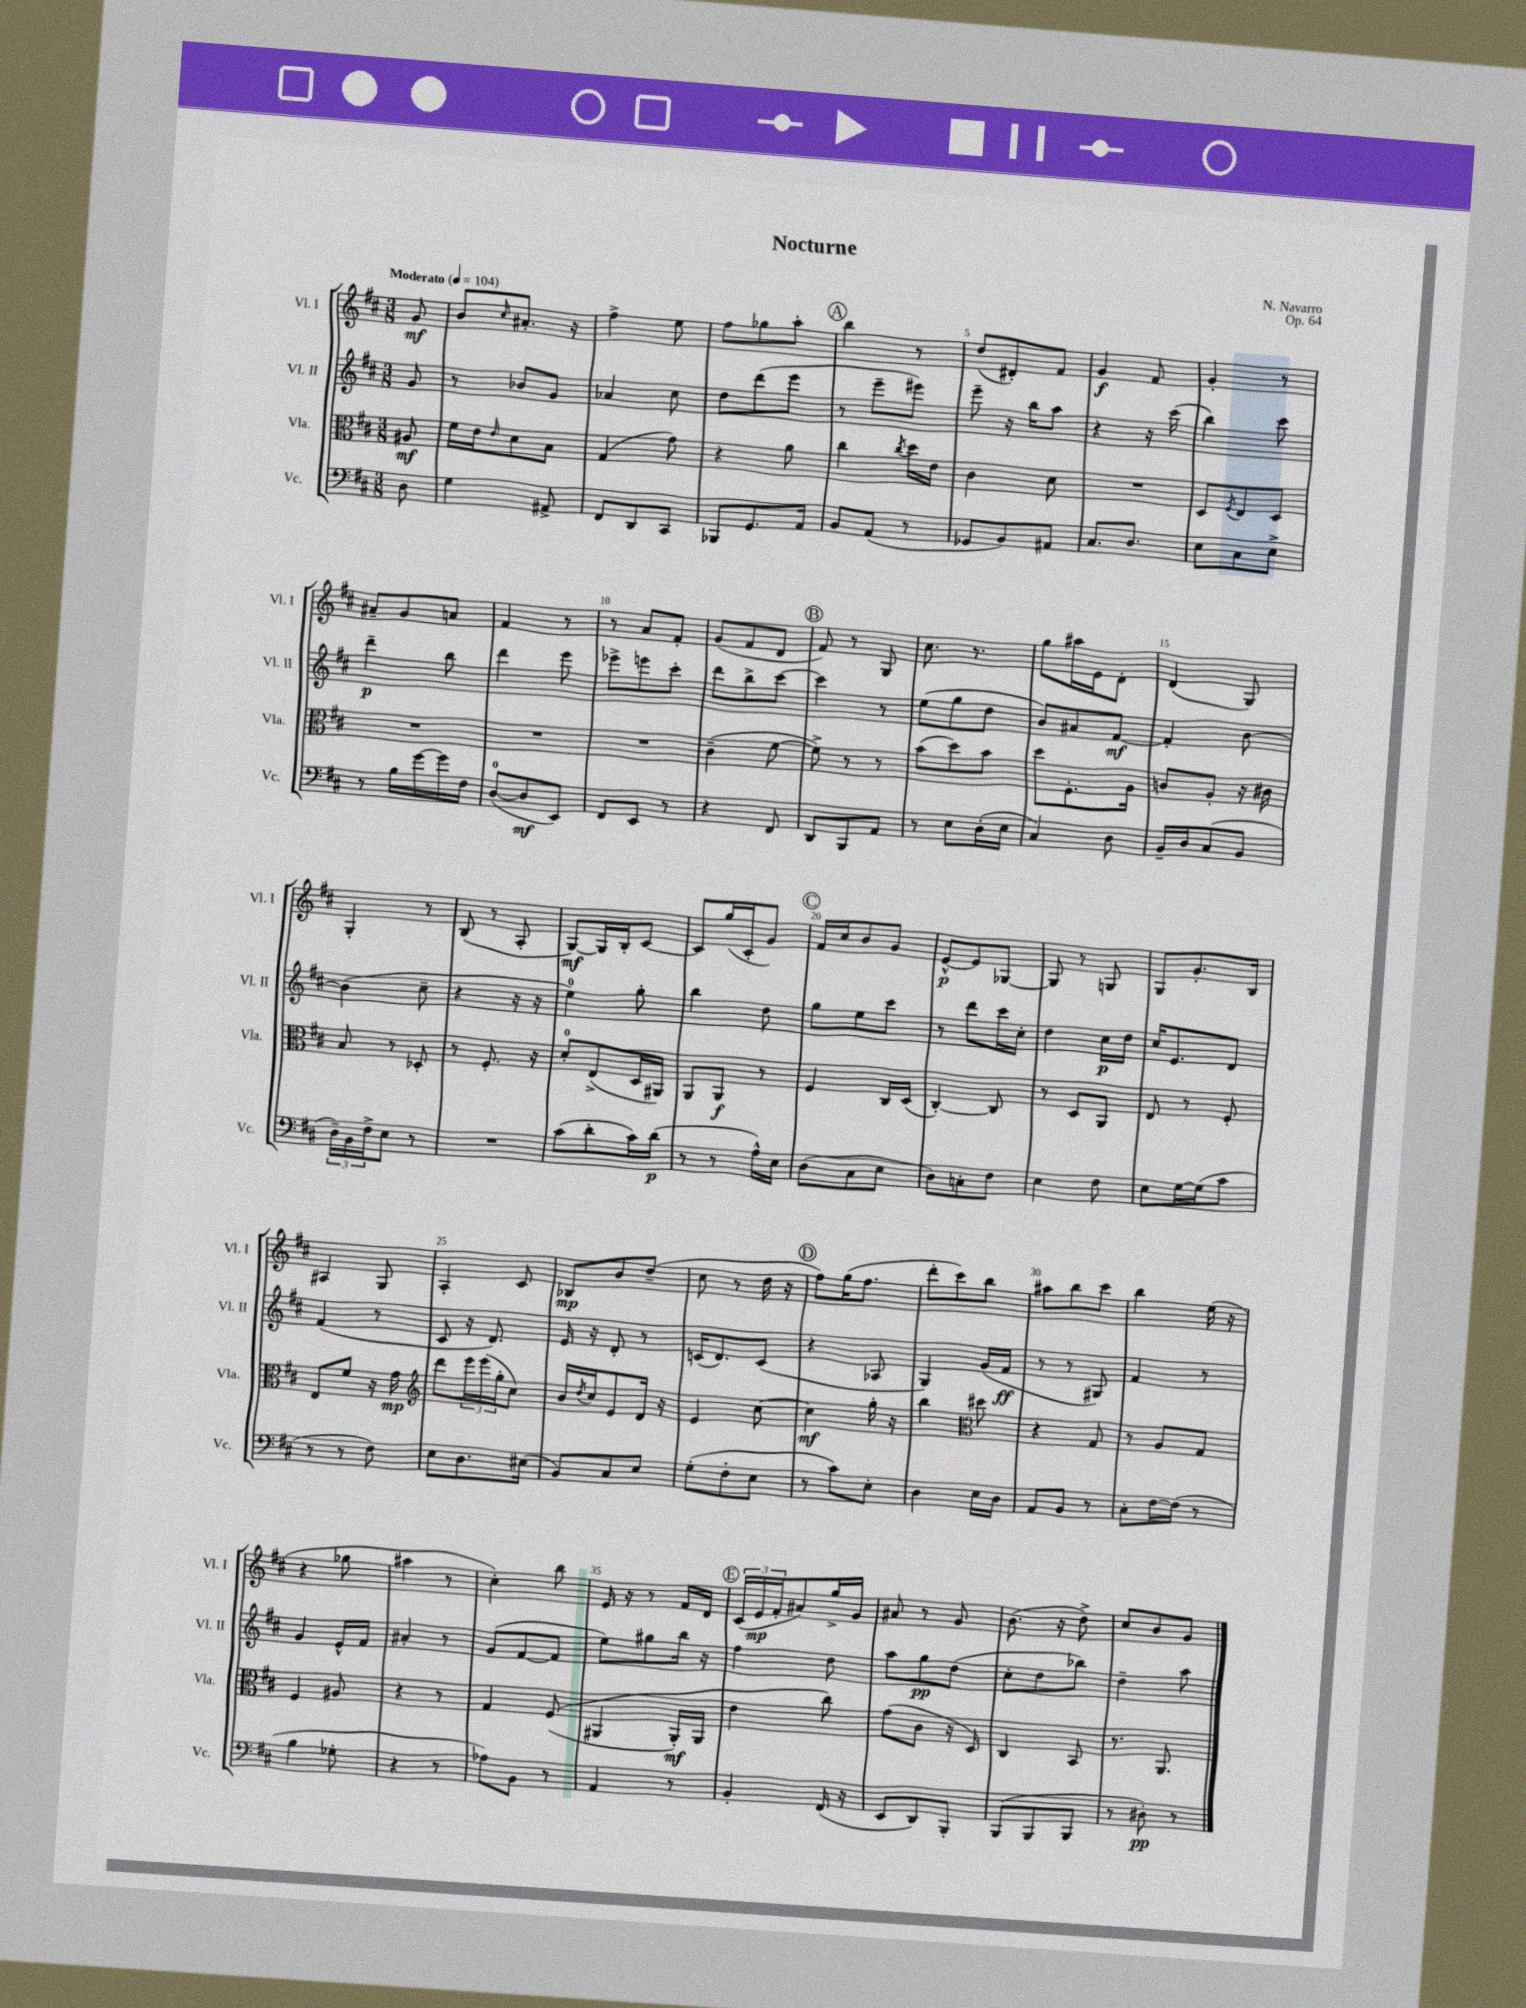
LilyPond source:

\header { title = "Nocturne" composer = "N. Navarro" opus = "Op. 64" }
<<
\new StaffGroup <<
\new Staff = "s0" \with { instrumentName = "Vl. I" shortInstrumentName = "Vl. I" } {
    \clef treble \key d \major \numericTimeSignature \time 3/8 \partial 8 \tempo "Moderato" 4 = 104
    g'8\mf |
    b'8 \grace { cis''16 } ais'8.-. r16 |
    fis''4-> e''8 |
    fis''8 ges''8 a''8-. |
    \mark \markup { \circle "A" } b''4 r8 |
    d''8( dis'8-.) fis'8 |
    g'4\f fis'8 |
    g'4-. r8 |
    ais'8-- g'8 a'8 |
    fis'4 r8 |
    r8 a'8 fis'8-. |
    g'8( fis'8 d'8 |
    \mark \markup { \circle "B" } fis'8) r8 g8 |
    cis''8. r8. |
    g''8 ais''16 e'16 d'8-. |
    d'4( g8) |
    g4-. r8 |
    b8( r8 a8-. |
    g8~\mf) g16 b16-. cis'8~ |
    cis'8 g''16( cis'16-. g'8) |
    \mark \markup { \circle "C" } fis'16 cis''16 b'8 g'8 |
    e'8~-^\p e'8 ges8~ |
    ges8 r8 g8 |
    g8 g'8.-. b16 |
    ais4 g8 |
    a4-. cis'8 |
    bes8\mp b'8 d''8--( |
    cis''8 r8 d''16 r16 |
    \mark \markup { \circle "D" } fis''8) g''16( fis''8. |
    d'''8-. cis'''8) b''8 |
    ais''8 b''8 cis'''8 |
    b''4 e''16( r16 |
    r4 ges''8 |
    ais''4 r8 |
    cis''4-.) b''8 |
    e'16 r16 r8 fis'16 d'16 |
    \mark \markup { \circle "E" } \tuplet 3/2 { cis'16( e'16\mp fis'16-. } ais'8) g''16-> g'16 |
    ais'8 r8 g'8 |
    b'8.( r16 d''8->) |
    cis''8 b'8 g'8 \bar "|." |
}
\new Staff = "s1" \with { instrumentName = "Vl. II" shortInstrumentName = "Vl. II" } {
    \clef treble \key d \major \numericTimeSignature \time 3/8 \partial 8
    g'8 |
    r8 bes'8 g'8 |
    aes'4 cis''8 |
    d''8 d'''8( e'''8 |
    \mark \markup { \circle "A" } r8 e'''8-- eis'''8) |
    e'''8-- r16 b''16 a''8 |
    r4 r16 cis'''16( |
    b''4) cis'''8 |
    d'''4--\p b''8 |
    d'''4 e'''8 |
    ees'''8-> e'''8 cis'''8-. |
    d'''8 b''8-> cis'''8~ |
    \mark \markup { \circle "B" } cis'''4 r8 |
    e''8( g''8 d''8 |
    b'8) ais'8 fis'8~\mf |
    fis'4-. b'8~ |
    b'4( cis''8-- |
    r4 r16 r16 |
    e''4-0) g''8-. |
    b''4 d''8 |
    \mark \markup { \circle "C" } g''8 e''8 cis'''8 |
    r8 d'''8 cis'''16 cis''16-. |
    d''4 cis''16\p d''16 |
    cis''16 e'8. d'8 |
    fis'4( r8 |
    cis'8 r16 d'8.) |
    e'16 r16 d'8-. r8 |
    c'16( d'8.) c'8( |
    \mark \markup { \circle "D" } r4 aes8 |
    g4) g'16( fis'16\ff |
    r8 r8 gis8) |
    fis'4 r8 |
    g'4 e'16-^ fis'16 |
    ais'4-. r8 |
    g'8( fis'8~ fis'8 |
    e''8) gis''8 b''16 r16 |
    \mark \markup { \circle "E" } fis''4 d''8 |
    a''8 g''8\pp d''8( |
    cis''8-. d''8 bes''8) |
    d''4-- a''8 \bar "|." |
}
\new Staff = "s2" \with { instrumentName = "Vla." shortInstrumentName = "Vla." } {
    \clef alto \key d \major \numericTimeSignature \time 3/8 \partial 8
    ais8\mf |
    fis'16 e'16 \grace { e'16 } d'8 b8 |
    g4( g'8) |
    r4 a'8 |
    \mark \markup { \circle "A" } cis''4 \acciaccatura { cis''8 } d''16 e'16 |
    cis'4 d'8 |
    R4. |
    d8 \acciaccatura { fis8 } e8 d8 |
    R4. |
    R4. |
    R4. |
    cis'4--( fis'8~ |
    \mark \markup { \circle "B" } fis'8->) r8 r8 |
    b'8( d''8) b'8 |
    d''8 fis8.-. a16 |
    c'8 a8-. r16 cis'16 |
    b8 r8 des8-. |
    r8 fis8.-. r16 |
    d'8-0-. e8->( d16 ais,16) |
    a,8 a,8\f r8 |
    \mark \markup { \circle "C" } fis4 cis16 d16( |
    cis4~-.) cis8 |
    r8 d8 a,8 |
    e8 r8 fis8-. |
    e8 fis'8 r16 g'16\mp |
    \clef treble d'''8 \tuplet 3/2 { e'''16 e'''16( g''16-. } cis''8) |
    b'16 \acciaccatura { d''8 } cis''16 e'8 d'16 r16 |
    e'4 cis''8~ |
    \mark \markup { \circle "D" } cis''4\mf g''16-. r16 |
    b''4 \clef alto dis''8 |
    r4 g8 |
    r8 a8 g8 |
    fis4 ais8 |
    r4 r8 |
    g4 fis8(\( |
    ais,4 ais,16-.\mf) ais,16 |
    \mark \markup { \circle "E" } e'4 cis''8\) |
    g'8( cis'8 r16 d16) |
    cis4 b,8 |
    r8. a,8. \bar "|." |
}
\new Staff = "s3" \with { instrumentName = "Vc." shortInstrumentName = "Vc." } {
    \clef bass \key d \major \numericTimeSignature \time 3/8 \partial 8
    d8 |
    g4 ais,8-> |
    fis,8 d,8 cis,8 |
    bes,,8 g,8. a,16 |
    \mark \markup { \circle "A" } b,8 a,8( r8 |
    ges,8 b,8) ais,8 |
    cis8. d8. |
    e8 cis8 e8-> |
    r8 b16 g'16~ g'16 fis16 |
    d8-0~( d8\mf e,8) |
    fis,8 e,8 r8 |
    r4 fis,8 |
    \mark \markup { \circle "B" } d,8 b,,8 a,8 |
    r8 e8 d16-.( e16 |
    cis4) d8 |
    b,16-- d16 cis8( b,8 |
    \tuplet 3/2 { d16--) b,16 fis16-> } e8 r8 |
    R4. |
    cis'8( d'8-. cis'16) d'16\p( |
    r8 r8 a16-^) e16 |
    \mark \markup { \circle "C" } d8( cis8 e8 |
    d8) c8-. fis8 |
    e4 fis8 |
    e8 g16~ g16( cis'8 |
    r8 r8 fis8) |
    e8 d8. eis16( |
    b,8) cis8 e8 |
    g8-.( fis8-. e8 |
    \mark \markup { \circle "D" } r8 cis'8) e8-. |
    d4 e16 d16 |
    a,8 b,8 r8 |
    cis8-. fis16~ fis16( r8 |
    b4 ges8-. |
    r4 r8 |
    aes8) b,8 r8 |
    a,4 r8 |
    \mark \markup { \circle "E" } b,4-. fis,16( r16 |
    e,8 d,8) b,,8-. |
    b,,8( b,,8 b,,8 |
    r8 dis8-.\pp) r8 \bar "|." |
}
>>
>>
\layout { \context { \Score \override BarNumber.break-visibility = ##(#f #t #t) barNumberVisibility = #(every-nth-bar-number-visible 5) } }
